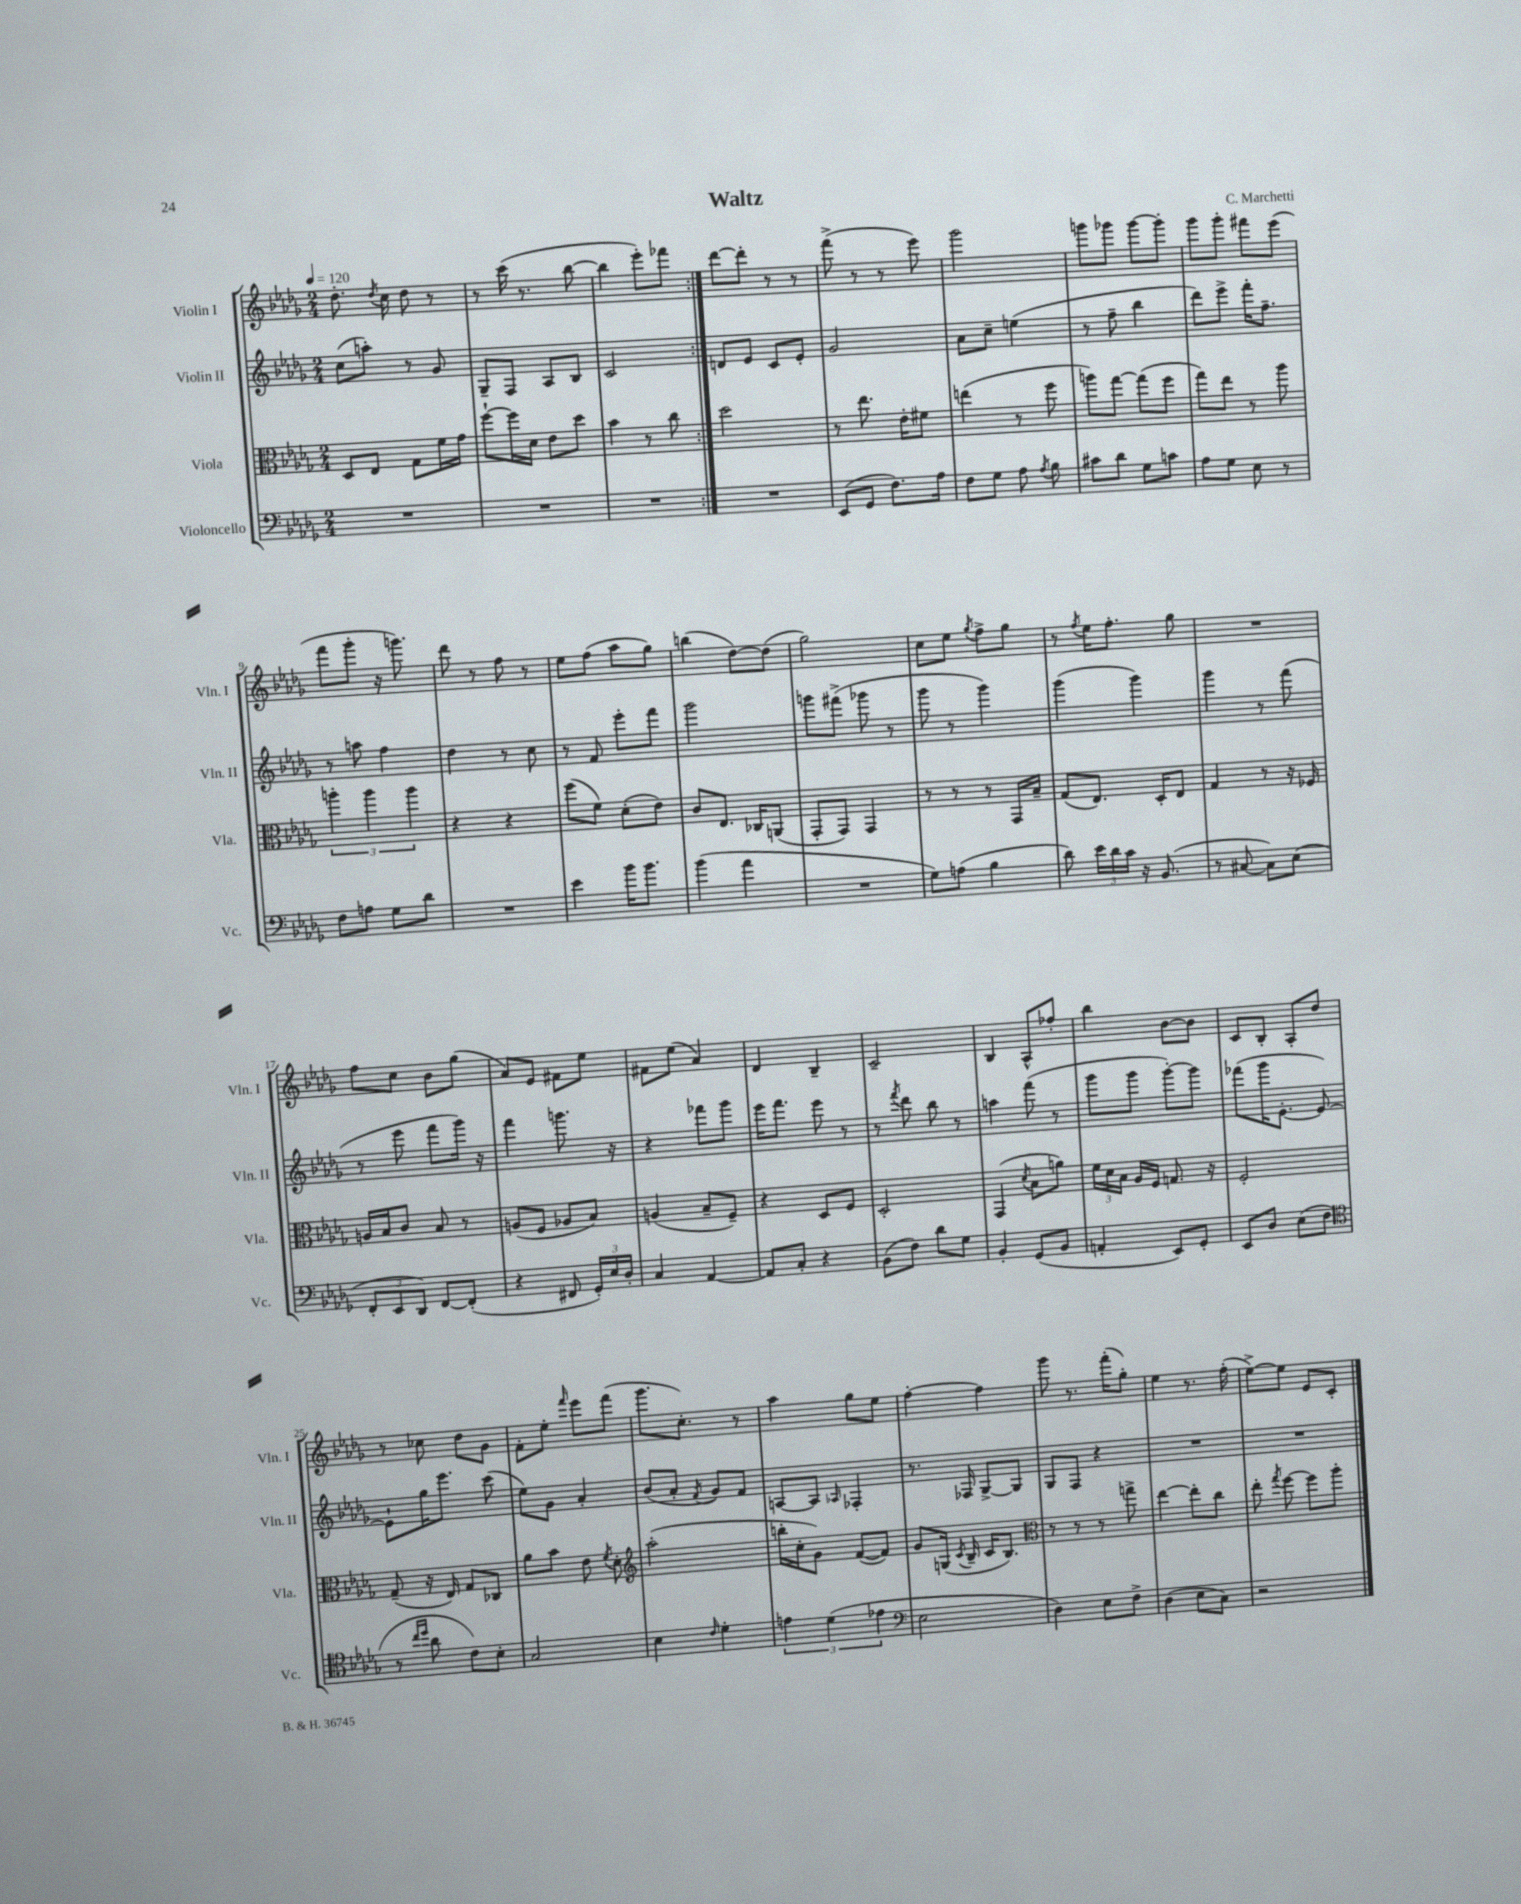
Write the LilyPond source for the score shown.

\header { title = "Waltz" composer = "C. Marchetti" }
<<
\new StaffGroup <<
\new Staff = "s0" \with { instrumentName = "Violin I" shortInstrumentName = "Vln. I" } {
    \clef treble \key des \major \numericTimeSignature \time 2/4 \tempo 4 = 120
    \autoBeamOff \repeat volta 2 { des''8.-. \acciaccatura { des''8 } c''16 des''8 r8 |
    r8 c'''16( r8. bes''8~ |
    bes''4 ees'''8[-.) fes'''8] | }
    des'''8[~ des'''8]-. r8 r8 |
    f'''8->( r8 r8 ees'''8) |
    ges'''2 |
    g'''8[ ges'''8] ges'''8[~ ges'''8]-. |
    ges'''8[ ges'''8]-. fis'''8[ ees'''8]( |
    f'''8[ ges'''8]-. r16 g'''8.) |
    des'''8 r8 f''8 r8 |
    ees''8[ f''8]( aes''8[ ges''8]) |
    b''4( des''8[~) des''8]( |
    ges''2) |
    c''8[ ees''8] \acciaccatura { ges''8 } f''8[-> ges''8] |
    r8 \acciaccatura { f''8 } ees''16[ f''8.]-. ges''8 |
    R2 |
    f''8[ c''8] bes'8[ ges''8]( |
    aes'8[) ees'8] fis'8[ ees''8] |
    fis'8[ ees''8]( aes'4) |
    des'4 bes4-- |
    c'2-- |
    bes4 aes8[-^ fes''8]-. |
    bes''4 bes'8[~ bes'8] |
    c'8[ bes8]-. aes8[-. des''8] |
    r8 ces''8 des''8[ ges'8] |
    f'8[-. ees''8]-. \grace { f'''16 } ees'''8[ f'''8]( |
    ges'''8.[ c''8.]-.) r8 |
    aes''4 ges''8[ ees''8] |
    f''4~-. f''4 |
    ges'''8 r8. f'''16[-.( ges''8]-.) |
    ees''4 r8. f''16-.( |
    ees''8[~->) ees''8] ees'8[ c'8]-. \bar "|." |
}
\new Staff = "s1" \with { instrumentName = "Violin II" shortInstrumentName = "Vln. II" } {
    \clef treble \key des \major \numericTimeSignature \time 2/4
    \autoBeamOff \repeat volta 2 { c''8[( a''8]-.) r8 ges'8 |
    ges8[-- f8] aes8[ bes8] |
    c'2 | }
    d'8[ ees'8] c'8[ ees'8]-. |
    ges'2 |
    aes'8[ c''8]-- e''4( |
    r8 f''8-- bes''4 |
    des'''8[) ees'''8]-> f'''16[-. f''8.]-- |
    r8 a''8 f''4 |
    des''4 r8 c''8 |
    r8 f'8 ees'''8[-. f'''8] |
    ges'''2 |
    g'''8[ fis'''8]->( ges'''8 r8 |
    ges'''8 r8 ges'''4) |
    ges'''4( ges'''4) |
    ges'''4 r8 f'''8( |
    r8 ees'''8 f'''8[ ges'''16]) r16 |
    f'''4 g'''8. r16 |
    r4 fes'''8[ ges'''8] |
    ees'''16[ f'''8.] ees'''8 r8 |
    r8 \acciaccatura { f'''8 } des'''8 bes''8 r8 |
    a''4 f'''8( r8 |
    ges'''8[ ges'''8] ges'''8[~-.) ges'''8] |
    fes'''8[( ges'''16 ees'8.]~-. ees'8~) |
    ees'8[-! ges''16 ees'''8.] c'''8( |
    ees''8[) ges'8] aes'4-. |
    bes'8[( aes'8]-. \acciaccatura { f'8 } ges'8[) f'8] |
    a8[~ a8] \grace { aes16 } fes4-. |
    r8. fes16 ges8[~-> ges8] |
    ges8[ f8] r4 |
    R2 |
    R2 \bar "|." |
}
\new Staff = "s2" \with { instrumentName = "Viola" shortInstrumentName = "Vla." } {
    \clef alto \key des \major \numericTimeSignature \time 2/4
    \autoBeamOff \repeat volta 2 { des8[ ees8] ges8[ f'16 ges'16] |
    f''8[~-! f''16 des'16] ees'8[ des''8] |
    bes'4 r8 c''8 | }
    des''2 |
    r8 ees''8. ees'16[-. fis'8] |
    e''4( r8 f''8 |
    a''8[) ges''8]~ ges''8[( f''8] |
    ges''8[) ees''8] r8 aes''8 |
    \tuplet 3/2 { a''4-. a''4 a''4 } |
    r4 r4 |
    f''8[( f'8]) des'8[-.( ees'8]) |
    c'8[ ees8.] ces16[ a,8]( |
    ges,8[-. ges,8]) ges,4 |
    r8 r8 r8 ges,16[ bes16]-- |
    ges8[( ees8.]) des16[-. ees8] |
    ges4 r8 r16 fes16 |
    a16[ bes16 c'8] bes8 r8 |
    a8[( f8] aes8[ bes8]) |
    a4( bes8[-- f8]--) |
    r4 des8[ f8] |
    des2-. |
    ges,4( \acciaccatura { des'8 } bes8[ a'8]) |
    \tuplet 3/2 { f'16[ des'16 bes16] } aes16[ f16] g8. r16 |
    f2-. |
    ges8--( r16 ees16) ges8[ ces8] |
    aes'8[ bes'8] ees'8 \acciaccatura { f'8 } des'8-. |
    \clef treble aes''2-.( |
    b''16[-. c''16-. ges'8]) f'8[~( f'8]) |
    ges'8[ g16]( \acciaccatura { c'8 } bes16-- c'16[ bes8.]) |
    \clef alto r8 r8 r8 g''8-> |
    ees''4~ ees''8[-. c''8] |
    ees''8-. \acciaccatura { ges''8 } f''8~ f''8[ aes''8]-. \bar "|." |
}
\new Staff = "s3" \with { instrumentName = "Violoncello" shortInstrumentName = "Vc." } {
    \clef bass \key des \major \numericTimeSignature \time 2/4
    \autoBeamOff \repeat volta 2 { R2 |
    R2 |
    R2 | }
    R2 |
    ees,8[( ges,8] f8.[) aes16] |
    f8[ ges8] aes8 \acciaccatura { aes8 } bes8 |
    cis'8[ des'8] ges8[ c'8] |
    aes8[ ges8] ees8 r8 |
    f8[ a8] ges8[ des'8] |
    R2 |
    ees'4 bes'16[ bes'8.] |
    bes'4( aes'4 |
    R2 |
    ges8[) a8]( bes4 |
    des'8) \tuplet 3/2 { ees'16[ des'16 c'16] } r16 bes,8.( |
    r8 cis8~ cis8[) ees8]( |
    \tuplet 3/2 { f,8[-. ees,8 des,8]) } f,8[~ f,8]-.( |
    r4 fis,8 \tuplet 3/2 { ges,16[-.) ees16 des16]-. } |
    c4 aes,4~ |
    aes,8[ c8]-. r4 |
    bes,8[( f8]) des'8[ ges8] |
    bes,4-. ges,8[( bes,8] |
    a,4-. ees,8[) ges,8]-. |
    ees,8[ des8] ees8[( f8] |
    \clef tenor r8 \grace { c''16[ des''16] } aes'8 c'8[) bes8]-. |
    ges2 |
    bes4 \grace { c'16 } des'4-. |
    \tuplet 3/2 { e'4 des'4( ees'4 } |
    \clef bass ees2 |
    des4) ees8[ f8]-> |
    des4( ees8[ c8]) |
    r2 \bar "|." |
}
>>
>>
